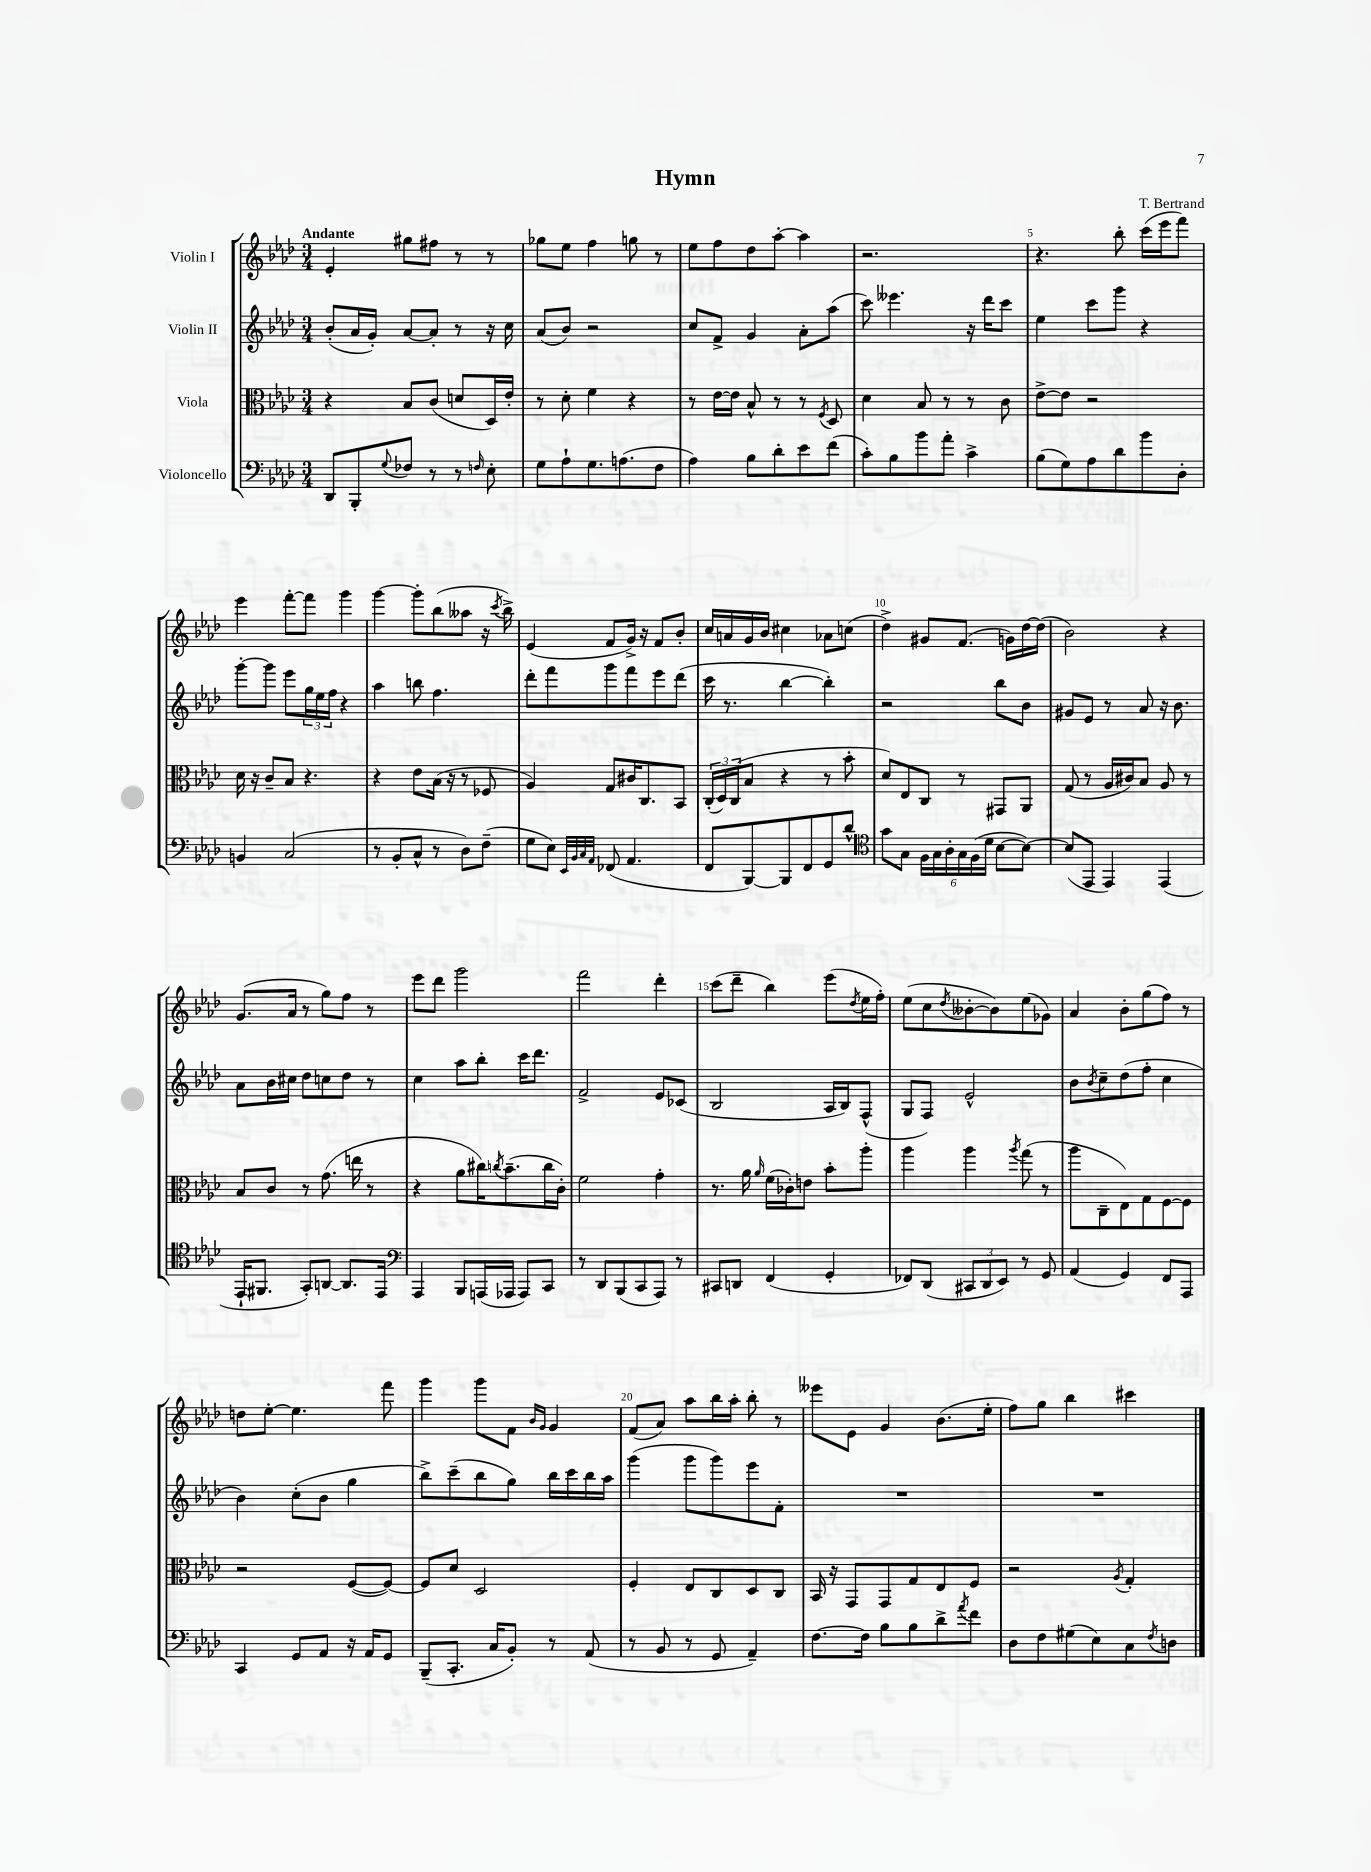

**kern	**kern	**kern	**kern
*staff4	*staff3	*staff2	*staff1
*clefF4	*clefC3	*clefG2	*clefG2
*k[b-e-a-d-]	*k[b-e-a-d-]	*k[b-e-a-d-]	*k[b-e-a-d-]
*M3/4	*M3/4	*M3/4	*M3/4
8DD-	4r	(8b-'	4e-'
8BBB-'	.	16a-	.
.	.	16g')	.
8qqG	.	.	.
8F-	8B-	[8a-	8gg#
8r	(8c	8a-']	8ff#
8r	8d	8r	8r
16qqF	.	.	.
8E-'	16D-)	16r	8r
.	16e-'	16cc	.
=	=	=	=
8G	8r	(8a-	8gg-
8A-`	8d-'	8b-)	8ee-
8.G	4f	2r	4ff
(8.A	.	.	.
.	4r	.	8gg
8F	.	.	8r
=	=	=	=
4A-)	8r	8cc	8ee-
.	[16e-	8f^	8ff
.	16e-]	.	.
8B-	8B-^^	4g	8dd-
8d-'	8r	.	[8aa-'
8e-	8r	8a-'	4aa-]
.	8qF	.	.
(8f	8D-	(8aa-	.
=	=	=	=
8c')	4d-	8ccc)	2.r
8B-	.	4.eee--	.
8b-	8B-	.	.
8a-'	8r	.	.
4c^	8r	16r	.
.	.	16ddd-	.
.	8c	8ccc	.
=	=	=	=
(8B-	[8e-^	4ee-	4.r
8G)	8e-]	.	.
8A-	2r	8ccc	.
8d-	.	8ggg	8bb-'
8b-	.	4r	(16ccc
.	.	.	16eee-
8D-'	.	.	8fff)
=	=	=	=
4BB	16d-	[8ggg'	4eee-
.	16r	.	.
.	8c~	8ggg]	.
(2C	8B-	8eee-	[8fff'
.	4.r	24gg	8fff]
.	.	24ee-	.
.	.	24ff	.
.	.	4r	4ggg
=	=	=	=
8r	4r	4aa-	[4ggg
8BB-'	.	.	.
8C^^	8e-	8bb	8ggg']
8r	(16B-	4.ff	(8bb-
.	16r	.	.
8D-)	8r	.	8aa--
(8F~	8F-	.	16r
.	.	.	8qccc
.	.	.	16bb-^)
=	=	=	=
8G	4A-)	8ddd-'	(4e-
8E-)	.	8fff	.
32qqEE-	.	.	.
32qqBB-	.	.	.
32qqC	.	.	.
32qqAA-	.	.	.
(8FF-	8G	8ggg	8f
4.AA-	16c#	8fff	16g^)
.	8.C	.	16r
.	.	8eee-	8f
.	8BB-	(8ddd-	8b-'
=	=	=	=
8FF	(24C'	16ccc	16cc
.	24D-)	.	.
.	.	8.r	16a
.	(24C	.	.
[8BBB-)	8B-	.	16g
.	.	.	16b-
8BBB-]	4r	[4bb-	4cc#
8FF	.	.	.
8GG	8r	4bb-'])	8a-
8d-^^	8b-'	.	(8cc
=	=	=	=
*clefC4	*	*	*
8g	8d-)	2r	4dd-^)
8G	8E-	.	.
24F	8C	.	8g#
24G	.	.	.
24A-'	.	.	.
24G	8r	.	(8.f
(24F	.	.	.
24d-	.	.	.
[8B-	8GG#	8bb-	.
.	.	.	16g)
8B-_)	8AA-	8b-	[16dd-
.	.	.	(16dd-]
=	=	=	=
(8B-]	(8G	8g#	2b-)
8EE-	8r	8e-	.
4EE-)	16A-	8r	.
.	16c#)	.	.
.	8B-	8a-	.
(4EE-	8A-	16r	4r
.	.	8.b-	.
.	8r	.	.
=	=	=	=
16EE-`	8B-	8a-	(8.g
8.FF#	.	.	.
.	8c	16b-	.
.	.	16cc#	16a-
8GG')	8r	8dd-	8r
[8AA	(8.g	8cc	8gg)
8.AA]	.	8dd-	8ff
.	16ee	.	.
.	8r	8r	8r
16EE-	.	.	.
=	=	=	=
*clefF4	*	*	*
4AAA-	4r	4cc	8eee-
.	.	.	8ddd-
8BBB-	8a-	8aa-	2ggg
(16AAA	16cc#)	8bb-'	.
.	8qcc	.	.
16AAA-	(8.b-~	.	.
8AAA-)	.	16ccc	.
.	.	8.ddd-	.
8CC	16cc	.	.
.	16c')	.	.
=	=	=	=
8r	2f	2f^	2fff
8DD-	.	.	.
(8BBB-	.	.	.
8CC	.	.	.
8AAA-)	4g'	8e-	4ddd-'
8r	.	(8c-	.
=	=	=	=
8CC#	8.r	2B-	(8ccc
8DD	.	.	8ddd-~
.	16a-	.	.
.	16qqa-	.	.
(4FF	(16f	.	4bb-)
.	16c-')	.	.
.	8e	.	.
4GG'	8b-'	16A-	(8eee-
.	.	16B-)	.
.	.	.	8qdd-
.	8aa-'	(8F^^	16ee-
.	.	.	16ff')
=	=	=	=
8FF-)	4aa-	8G	(8ee-
(8DD-	.	8F)	8cc
.	.	.	8qdd-
12CC#	4aa-	2e-^^	[8b--'
12DD-	.	.	.
.	.	.	8b--])
12EE-)	.	.	.
.	8qaa-	.	.
8r	(8gg	.	(8ee-
8GG	8r	.	8g-)
=	=	=	=
(4AA-	8aa-	8b-	4a-
.	.	8qb-	.
.	8C~	8cc~	.
4GG)	8E-)	(8dd-	8b-'
.	8G	8ff'	(8gg
8FF	[8F	4cc	8ff)
8AAA-	8F]	.	8r
=	=	=	=
4CC	2r	4b-)	8dd
.	.	.	[8ee-'
8GG	.	(8cc'	4.ee-]
8AA-	.	8b-	.
16r	([8F	4gg	.
16AA-	.	.	.
8GG	8F_)	.	8fff
=	=	=	=
(8BBB-~	8F]	8bb-^)	4ggg
8.CC'	8d-	(8ccc~	.
.	2D-	8bb-	8ggg
16C	.	.	.
8BB-')	.	8gg)	8f
.	.	.	16qqb-
.	.	.	16qqg
8r	.	16bb-	4g
.	.	16ccc	.
(8AA-	.	16bb-	.
.	.	16aa-	.
=	=	=	=
8r	4F'	(4ggg	(8f
8BB-	.	.	8a-)
8r	8E-	8ggg	8aa-
8GG	8C	8ggg)	16bb-
.	.	.	16aa-'
4AA-~)	8D-	8eee-	8bb-'
.	8C	8f'	8r
=	=	=	=
[8.F	16BB-	2.r	8eee--
.	16r	.	.
.	8GG	.	8e-
16F]	.	.	.
8B-	8GG	.	4g
8B-	8G	.	.
8d-^	8E-	.	(8.b-
8qa-	.	.	.
8f	8F	.	.
.	.	.	16ee-'
=	=	=	=
8D-	2r	2.r	8ff)
8F	.	.	8gg
(8G#	.	.	4bb-
8E-)	.	.	.
.	8qA-	.	.
8C	4G'	.	4ccc#
8qF	.	.	.
8D	.	.	.
==	==	==	==
*-	*-	*-	*-
